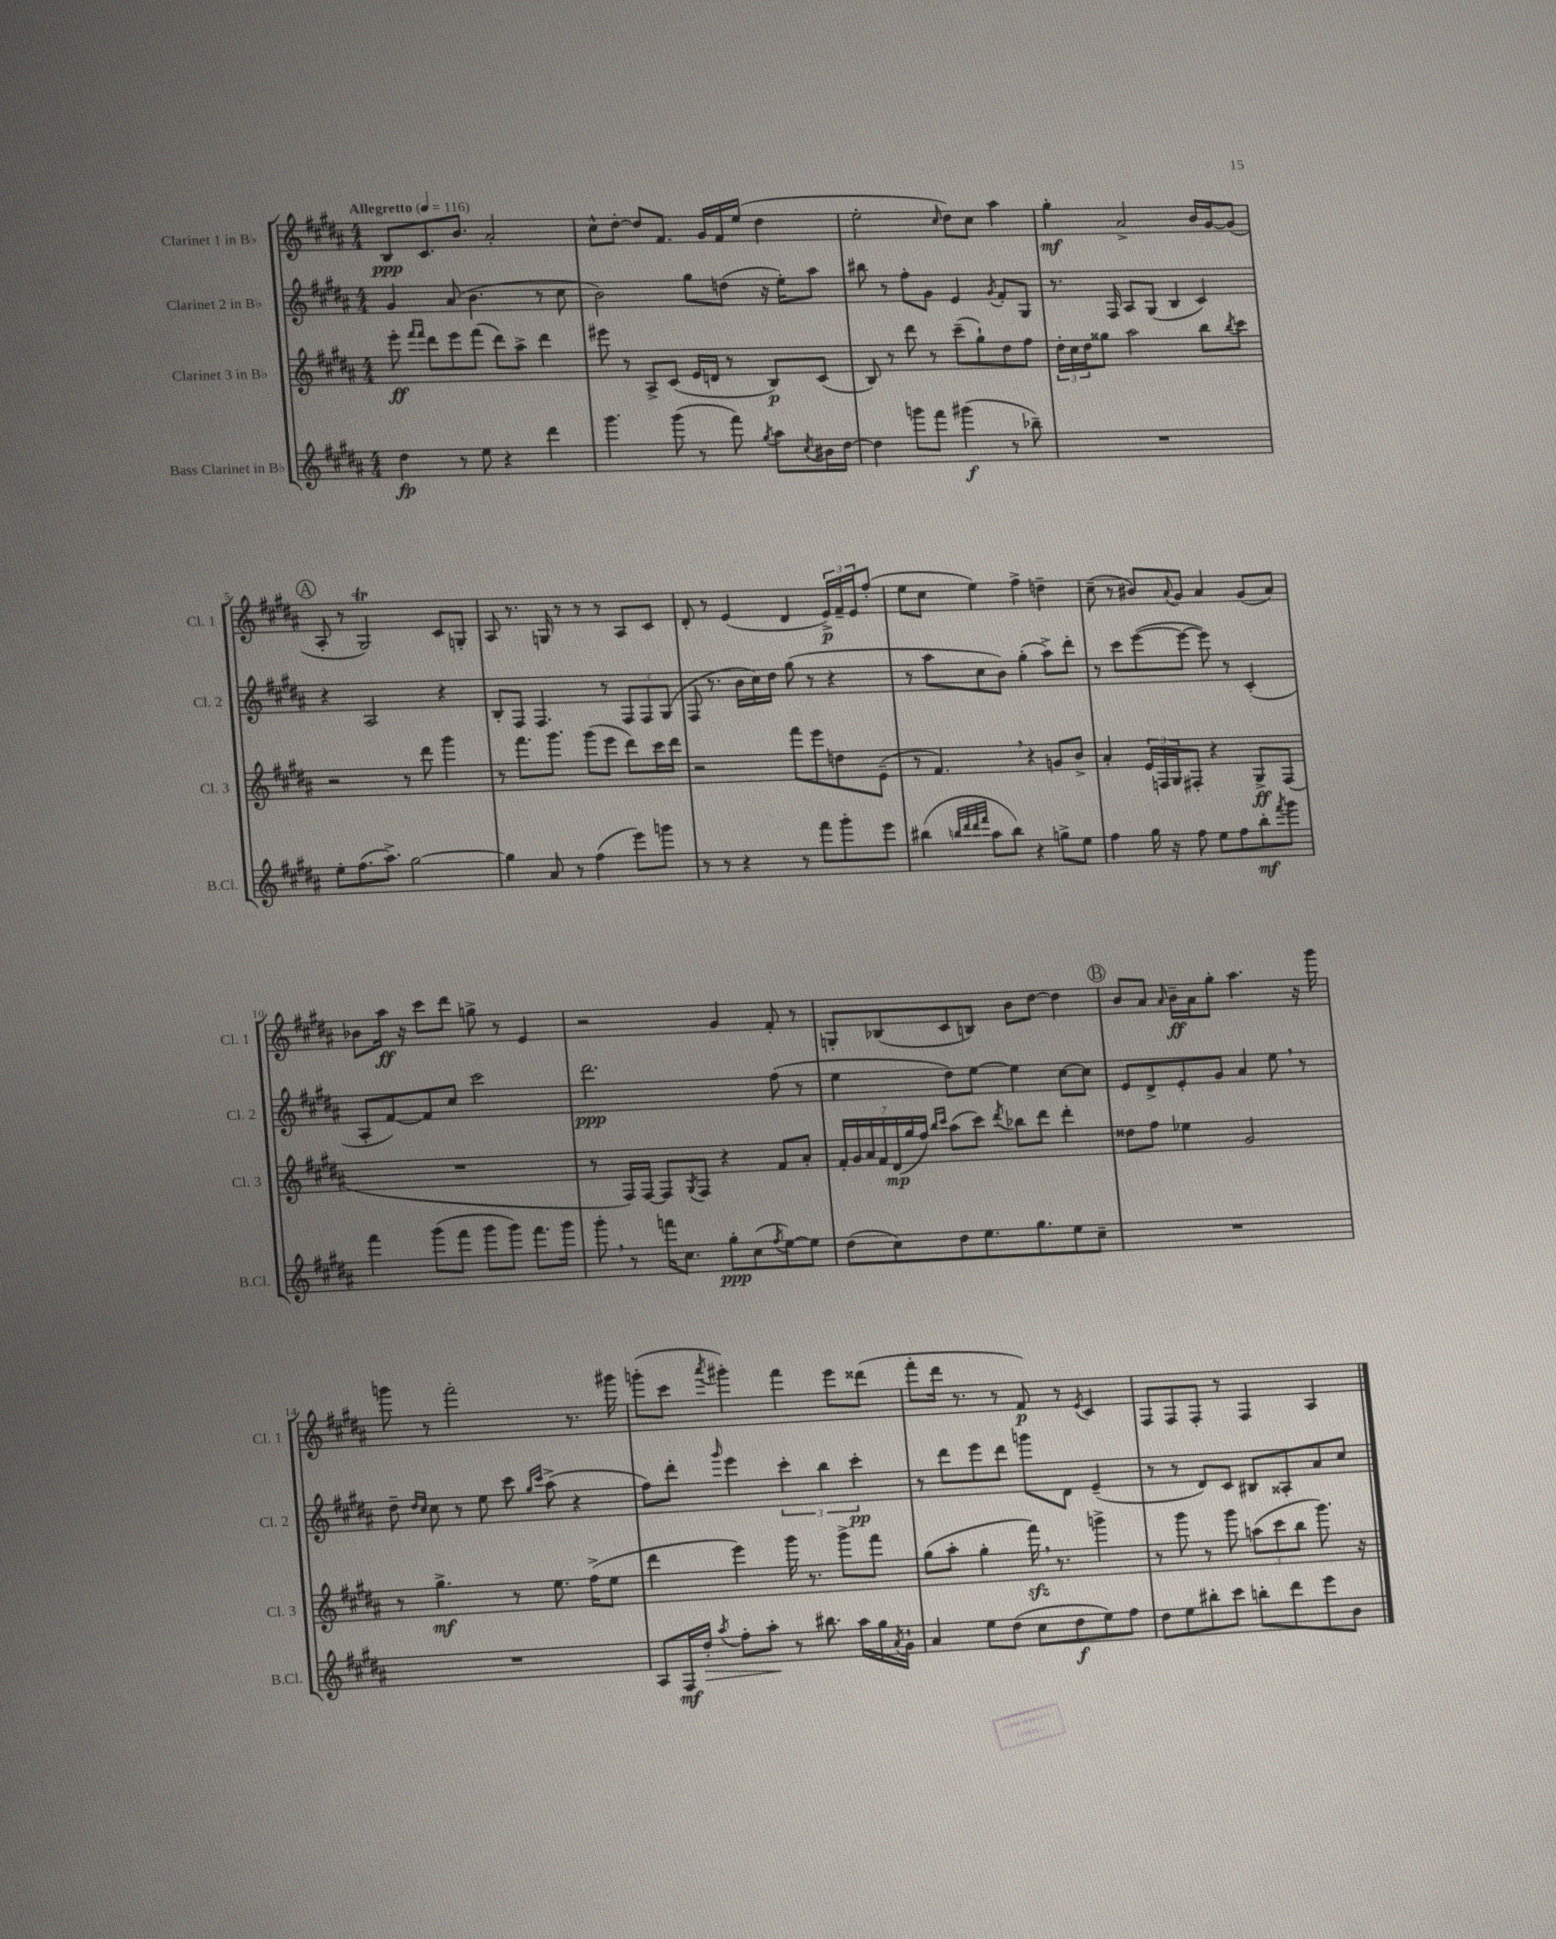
<<
\new StaffGroup <<
\new Staff = "s0" \with { instrumentName = "Clarinet 1 in Bb" shortInstrumentName = "Cl. 1" } {
    \clef treble \key b \major \numericTimeSignature \time 4/4 \tempo "Allegretto" 4 = 116
    b8\ppp cis'8. b'8. ais'2-. |
    cis''8-^ dis''8~-. dis''8 fis'8. gis'16 fis'16 e''16( dis''4 |
    e''2-. \grace { cis''16 } dis''8) cis''8 ais''4 |
    gis''4-.\mf ais'2-> b'16 gis'16~ gis'8( |
    \mark \markup { \circle "A" } ais8-. r8 gis2\trill) cis'8 g8-. |
    ais8 r8. g16 r8 r8 r8 ais8 cis'8 |
    dis'8-. r8 e'4( dis'4 \tuplet 3/2 { e'16->\p) fis'16-- e'16 } fis''8-.( |
    e''8 cis''8 e''4) fis''4-> d''4-- |
    cis''8--( r8 bis'8) \appoggiatura { ais'8 } gis'8 ais'4 gis'8( ais'8) |
    bes'8 ais''16\ff r16 cis'''8 dis'''8 g''8-> r8 e'4 |
    r2 gis'4 fis'8-. r8 |
    g8-. bes8( cis'8 b8) b'8 dis''8~ dis''4 |
    \mark \markup { \circle "B" } b'8 ais'8 \grace { ais'16 } b'16--\ff ais'16 gis''8-. ais''4. r16 gis'''16 |
    g'''8 r8 fis'''2-. r8. gis'''16 |
    g'''8-.( cis'''8 \acciaccatura { ais'''8 } gis'''4-.) fis'''4 e'''8 disis'''8( |
    fis'''8-. dis'''16 r8. r8 fis'8\p) r8 \acciaccatura { e'8 } cis'4 |
    fis8 fis8 fis8-. r8 fis4 ais4 \bar "|." |
}
\new Staff = "s1" \with { instrumentName = "Clarinet 2 in Bb" shortInstrumentName = "Cl. 2" } {
    \clef treble \key b \major \numericTimeSignature \time 4/4
    gis'4 ais'8( b'4. r8 cis''8 |
    b'2) gis''8 d''8( r16 e''16-.) ais''8 |
    bis''8 r8 fis''8-. gis'8 e'4 \acciaccatura { gis'8 } fis'8-. gis8 |
    r8. fis16 ais8 gis8( b4 cis'4) |
    \mark \markup { \circle "A" } r4 ais2 r4 |
    b8-. fis8 fis4. r8 \tuplet 3/2 { fis8 fis8 gis8( } |
    fis8 r8. b'16 cis''16) dis''16 gis''8( r8 r4 |
    r8 ais''8 cis''8 b'8) gis''4-.( ais''8->) dis'''8-. |
    r8 cis'''8 e'''8~( e'''8~ e'''8) r8 cis'4-.( |
    ais8-. fis'8~) fis'8 cis''8 cis'''2 |
    dis'''2.\ppp fis''8( r8 |
    e''4 dis''8) e''8~ e''4 cis''8~ cis''8 |
    \mark \markup { \circle "B" } e'8 dis'8-> e'8-. gis'8 ais'4 e''8 \breathe r8 |
    dis''8-- \grace { dis''16 cis''16 } cis''8 r8 e''8 cis'''8 \grace { gis''16 cis'''16 } ais''8->( r4 |
    fis''8) dis'''8-. \grace { gis'''16 } e'''4 \tuplet 3/2 { cis'''4-. b''4 cis'''4-.\pp } |
    r8 dis'''8 e'''8 dis'''8 g'''8 dis'8 e'4--( |
    r8 r8 dis'8) cis'8 bis8 aisis8-. ais'8 cis''8 \bar "|." |
}
\new Staff = "s2" \with { instrumentName = "Clarinet 3 in Bb" shortInstrumentName = "Cl. 3" } {
    \clef treble \key b \major \numericTimeSignature \time 4/4
    e'''8-.\ff \grace { fis'''16 fis'''16 } dis'''8 e'''8 fis'''8( dis'''8) ais''8-> dis'''4 |
    eis'''8 r8 ais8-> cis'8( e'16 d'16 r8 b8\p) cis'8( |
    b8) r8 dis'''8 r8 cis'''8--( gis''8-!) dis''8 fis''8 |
    \tuplet 3/2 { dis''16-. cis''16 dis''16 } gisis''8 ais''2 b''8 \acciaccatura { b''8 } cis'''8 |
    \mark \markup { \circle "A" } r2 r8 dis'''8 gis'''4 |
    r8 fis'''8. gis'''8. gis'''8( e'''8 dis'''8) cis'''16 dis'''16 |
    r2 fis'''8 e'''8 d''8 e'8--( |
    r8 fis'4.) \breathe r4 g'8 b'8-> |
    ais'4-. \tuplet 3/2 { e'16 f16 gis16 } fis8-. r4 gis8->\ff fis8( |
    R1 |
    r8 fis16) fis16~ fis8 \acciaccatura { gis8 } fis8 r4 fis'8 ais'8-. |
    \tuplet 7/4 { fis'16-. gis'16 ais'16 fis'16 dis'16\mp( gis''16 fis''16) } \grace { b''16 cis'''16 } ais''8( cis'''8) \acciaccatura { dis'''8 } bes''8 dis'''8 dis'''4-. |
    \mark \markup { \circle "B" } disis''8 fis''8 ees''4 gis'2 |
    r8 gis''4.->\mf r8 e''8. fis''16->( e''8 |
    dis'''4 e'''4) gis'''16 r8. gis'''8-> fis'''8 |
    gis''8( ais''8-. gis''4-. fis'''16\sfz) \breathe r8. g'''4-> |
    r8 gis'''8 r8 gis'''8 \tuplet 3/2 { a''8( cis'''8 b''8 } gis'''8.) r16 \bar "|." |
}
\new Staff = "s3" \with { instrumentName = "Bass Clarinet in Bb" shortInstrumentName = "B.Cl." } {
    \clef treble \key b \major \numericTimeSignature \time 4/4
    dis''4\fp r8 e''8 r4 dis'''4 |
    gis'''4. gis'''8( r8 fis'''8) \acciaccatura { gis''8 } ais''8 \acciaccatura { cis''8 } bis'16 dis''16~ |
    dis''4 g'''8 fis'''8 gis'''4\f( r8 bes''8--) |
    R1 |
    \mark \markup { \circle "A" } e''8-. fis''8.( ais''8.->) gis''2~ |
    gis''4 ais'8 r8 fis''4( e'''8) g'''8 |
    r8 r8 r4 r8 fis'''8 gis'''8-. e'''8 |
    bis''4( \grace { b''32 dis'''32 dis'''32 fis'''32 } ais''8 b''8) r4 g''8-> e''8 |
    fis''4 gis''16 r16 fis''8 e''8 fis''8 b''8-.\mf \acciaccatura { fis'''8 } gis'''8 |
    fis'''4 gis'''8( fis'''8 gis'''8 gis'''8) fis'''8. gis'''16 |
    gis'''8-. \breathe r8 f'''16 cis''8. gis''8-.\ppp cis''8( \acciaccatura { fis''8 } e''8~) e''8 |
    dis''8( cis''8) dis''8 e''8. gis''8. e''8 cis''8-- |
    \mark \markup { \circle "B" } R1 |
    R1 |
    ais8 fis16\mf dis''16-.\> \acciaccatura { ais''8 } fis''8-. ais''8-.\! r8 bis''8. ais''16 gis''16 \acciaccatura { ais'8 } gis'16-! |
    ais'4 e''8 dis''8( cis''8 dis''8\f e''8) fis''8 |
    dis''8 e''8 bis''8-. cis'''8 b''8-. dis'''8 e'''8 b'8 \bar "|." |
}
>>
>>
